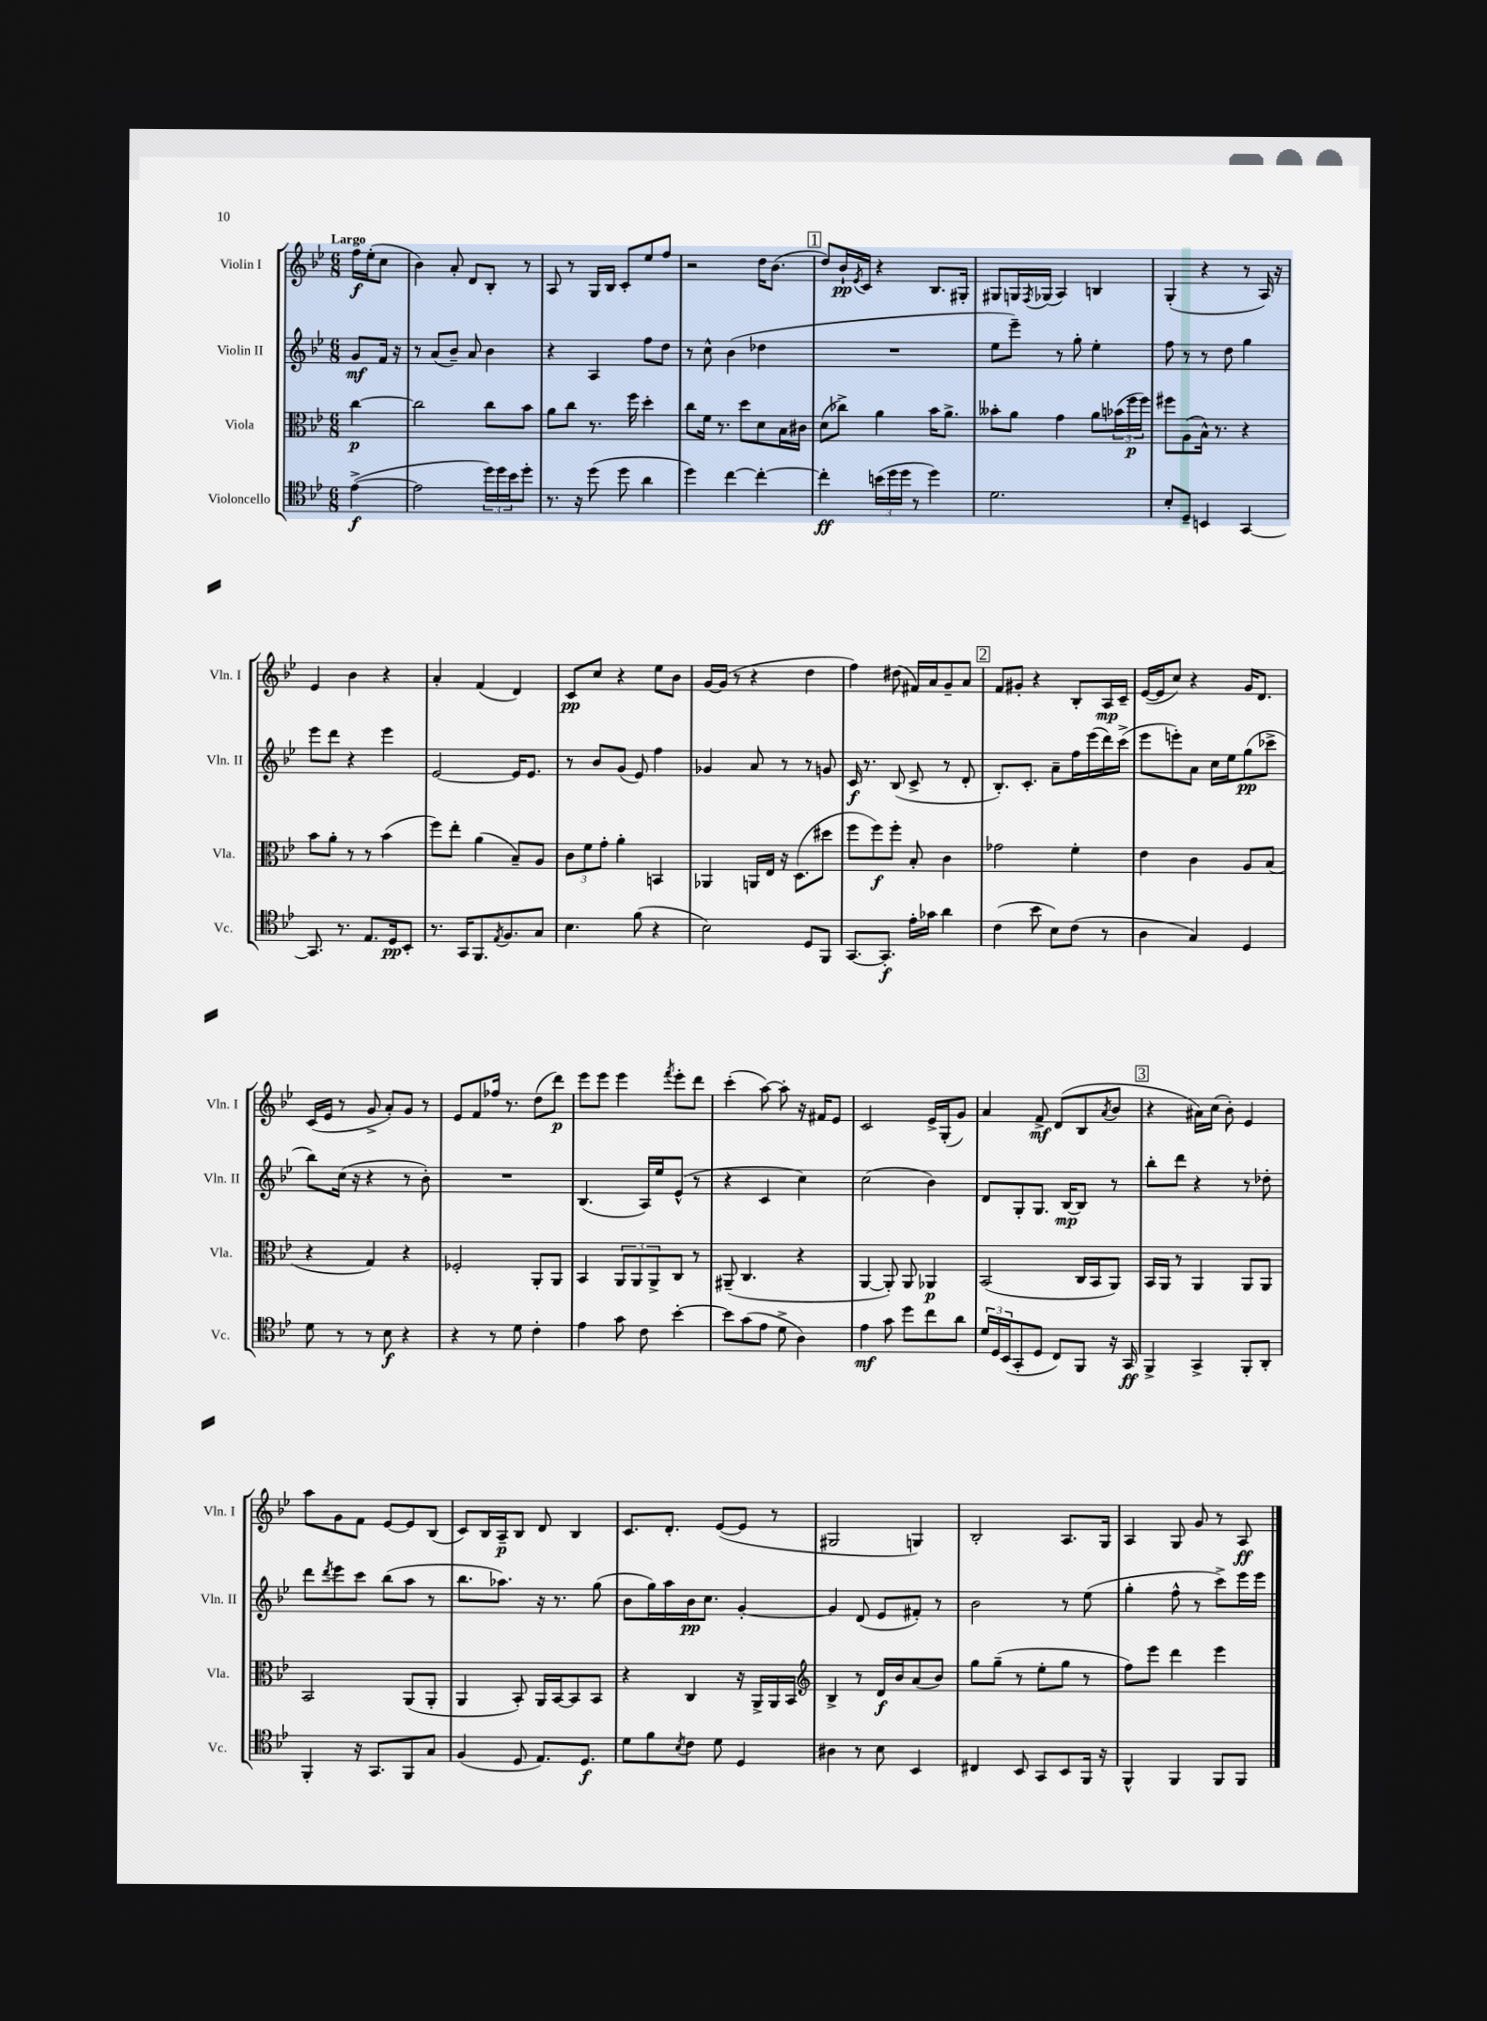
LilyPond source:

<<
\new StaffGroup <<
\new Staff = "s0" \with { instrumentName = "Violin I" shortInstrumentName = "Vln. I" } {
    \clef treble \key bes \major \numericTimeSignature \time 6/8 \partial 4 \tempo "Largo"
    f''16\f ees''16-.( c''8 |
    bes'4) a'8-. d'8 bes8-. r8 |
    a8 r8 g16 bes16 c'8-. ees''8 f''8 |
    r2 d''16 bes'8.( |
    \mark \markup { \box "1" } d''8) bes'16-!\pp \acciaccatura { ees'8 } c'16 r4 bes8. gis16-. |
    gis8 g16 \acciaccatura { f8 } ges16( a4) b4 |
    g4-.( r4 r8 a16) r16 |
    ees'4 bes'4 r4 |
    a'4-. f'4( d'4) |
    c'8\pp c''8 r4 ees''8 bes'8 |
    g'16~ g'16( r8 r4 d''4 |
    f''4) dis''8( fis'16) a'16 g'8-- a'8 |
    \mark \markup { \box "2" } f'8 gis'8-. r4 bes8-. a16\mp c'16-- |
    ees'16~( ees'16 c''8) r4 g'16 d'8. |
    c'16( ees'16 r8 g'8-> a'8-.) g'8 r8 |
    ees'8 f'8 fes''16 r8. d''8( d'''8\p) |
    ees'''8 ees'''8 ees'''4 \acciaccatura { f'''8 } ees'''8-. d'''8 |
    c'''4-.( a''8~) a''8-. r16 fis'16 ees'8 |
    c'2 ees'16-> g16-.( g'8) |
    a'4 f'8->\mf d'8( bes8 \acciaccatura { a'8 } bes'8 |
    \mark \markup { \box "3" } r4 ais'16) c''16( bes'8-.) ees'4 |
    a''8 g'8 f'8 ees'8~ ees'8 bes8( |
    c'8) bes16 a16--\p bes8 d'8 bes4 |
    c'8. d'8.-. ees'8~( ees'8 r8 |
    gis2 g4) |
    bes2-. a8. g16 |
    a4 g8 g'8 r8 a8\ff \bar "|." |
}
\new Staff = "s1" \with { instrumentName = "Violin II" shortInstrumentName = "Vln. II" } {
    \clef treble \key bes \major \numericTimeSignature \time 6/8 \partial 4
    g'8\mf f'16 r16 |
    r8 a'8( bes'8--) a'8 bes'4 |
    r4 a4 f''8 d''8 |
    r8 c''8-^ bes'4( des''4 |
    \mark \markup { \box "1" } R2. |
    ees''8 ees'''8--) r8 g''8-. ees''4-. |
    f''8 r8 r8 d''8 g''4 |
    ees'''8 d'''8 r4 ees'''4 |
    ees'2~ ees'16 ees'8. |
    r8 bes'8 g'8( ees'8) f''4 |
    ges'4 a'8 r8 r8 g'8 |
    c'16\f r8. bes8( c'8-> r8 d'8-. |
    \mark \markup { \box "2" } bes8.-.) c'8.-. a'8-- f''16 ees'''16( d'''16) c'''16->( |
    ees'''8 e'''8-.) a'8 c''16 ees''16 g''8\pp( ces'''8-> |
    bes''8) c''16( r16 r4 r8 bes'8-.) |
    R2. |
    bes4.( a16) ees''16 ees'8-^( r8 |
    r4 c'4 c''4) |
    c''2( bes'4) |
    d'8 g8-. g8. bes16~\mp bes8 r8 |
    \mark \markup { \box "3" } bes''8-. d'''8 r4 r8 des''8-. |
    d'''8 \acciaccatura { d'''8 } ees'''8 c'''8 bes''8( a''8 r8 |
    bes''8. aes''8.) r16 r8. g''8( |
    bes'8 g''16) a''16 bes'16\pp c''8. g'4~-. |
    g'4 d'8( ees'8 fis'8-.) r8 |
    bes'2 r8 ees''8( |
    g''4-. f''8-^ r8 c'''8->) ees'''16 ees'''16 \bar "|." |
}
\new Staff = "s2" \with { instrumentName = "Viola" shortInstrumentName = "Vla." } {
    \clef alto \key bes \major \numericTimeSignature \time 6/8 \partial 4
    c''4~\p |
    c''2 c''8 bes'8 |
    a'8 c''8 r8. f''16 d''4-. |
    c''8 f'16 r8. d''8 d'8 bes16 cis'16 |
    \mark \markup { \box "1" } d'8( ces''8->) a'4 bes'16 a'8.-> |
    beses'8-. a'8 g'4 a'8 \tuplet 3/2 { bes'16( f''16\p f''16) } |
    fis''8 a8( bes16-^) r8. r4 |
    bes'8 a'8-. r8 r8 bes'4( |
    f''8) ees''8-. a'4( bes8--) a8 |
    \tuplet 3/2 { c'8 f'8 g'8-. } a'4-. b,4 |
    aes,4 a,16 ees16 r16 d8.( dis''8 |
    f''8 f''8\f) f''8-. bes8-. c'4 |
    \mark \markup { \box "2" } ges'2 f'4-. |
    ees'4 c'4 a8 bes8( |
    r4 g4) r4 |
    fes2-. a,8-. a,8 |
    bes,4 \tuplet 3/2 { a,8 a,8 a,8-> } c8 r8 |
    ais,8--( c4. r4 |
    a,4~ a,8-.) a,8 aes,4\p |
    bes,2( c16 bes,16 a,8) |
    \mark \markup { \box "3" } bes,16 a,16 r8 a,4 a,8 a,8 |
    bes,2 a,8( a,8-. |
    a,4 bes,8-.) a,16 bes,16~ bes,8 bes,8 |
    r4 c4 r16 a,16-> a,16 bes,16 |
    \clef treble bes4-> r8 d'16\f bes'16 a'8( bes'8) |
    g''8 g''8--( r8 ees''8-. g''8 r8 |
    f''8) ees'''8 d'''4 ees'''4 \bar "|." |
}
\new Staff = "s3" \with { instrumentName = "Violoncello" shortInstrumentName = "Vc." } {
    \clef tenor \key bes \major \numericTimeSignature \time 6/8 \partial 4
    ees'4~->\f( |
    ees'2 \tuplet 3/2 { d''16) d''16 bes'16 } d''8-. |
    r8. r16 d''8( d''8 a'4 |
    d''4) c''4~ c''4~-. |
    \mark \markup { \box "1" } c''4-.\ff \tuplet 3/2 { b'16( d''16 d''16 } r8 d''4) |
    d'2. |
    bes8-. d8-- b,4 g,4~ |
    g,8. r8. ees8. d16\pp bes,8-. |
    r8. g,16 f,8. \acciaccatura { ees8 } f8. g8 |
    bes4. f'8( r4 |
    bes2) d8 f,8 |
    g,8.~ g,8.-.\f ees'16-. ges'16 a'4 |
    \mark \markup { \box "2" } c'4( bes'8 bes8) c'8( r8 |
    a4 g4) d4 |
    d'8 r8 r8 bes8\f r4 |
    r4 r8 d'8 c'4-. |
    ees'4 g'8 c'8 bes'4~-. |
    bes'8 g'8( ees'8 d'8-> a4) |
    ees'4\mf g'8 d''8 c''8 a'8 |
    \tuplet 3/2 { d'16 d16 bes,16( } g,8-. d8 c8) f,8 r16 g,16\ff |
    \mark \markup { \box "3" } f,4-> g,4-> f,8-. a,8-. |
    f,4-. r16 g,8. f,8 g8 |
    f4( d8 ees8.) d8.\f |
    d'8 f'8 \acciaccatura { bes8 } c'8 d'8 d4 |
    ais4 r8 bes8 bes,4 |
    cis4 bes,8 g,8 bes,8 f,16 r16 |
    f,4-^ f,4 f,8 f,8 \bar "|." |
}
>>
>>
\layout { \context { \Score \remove "Bar_number_engraver" } }
